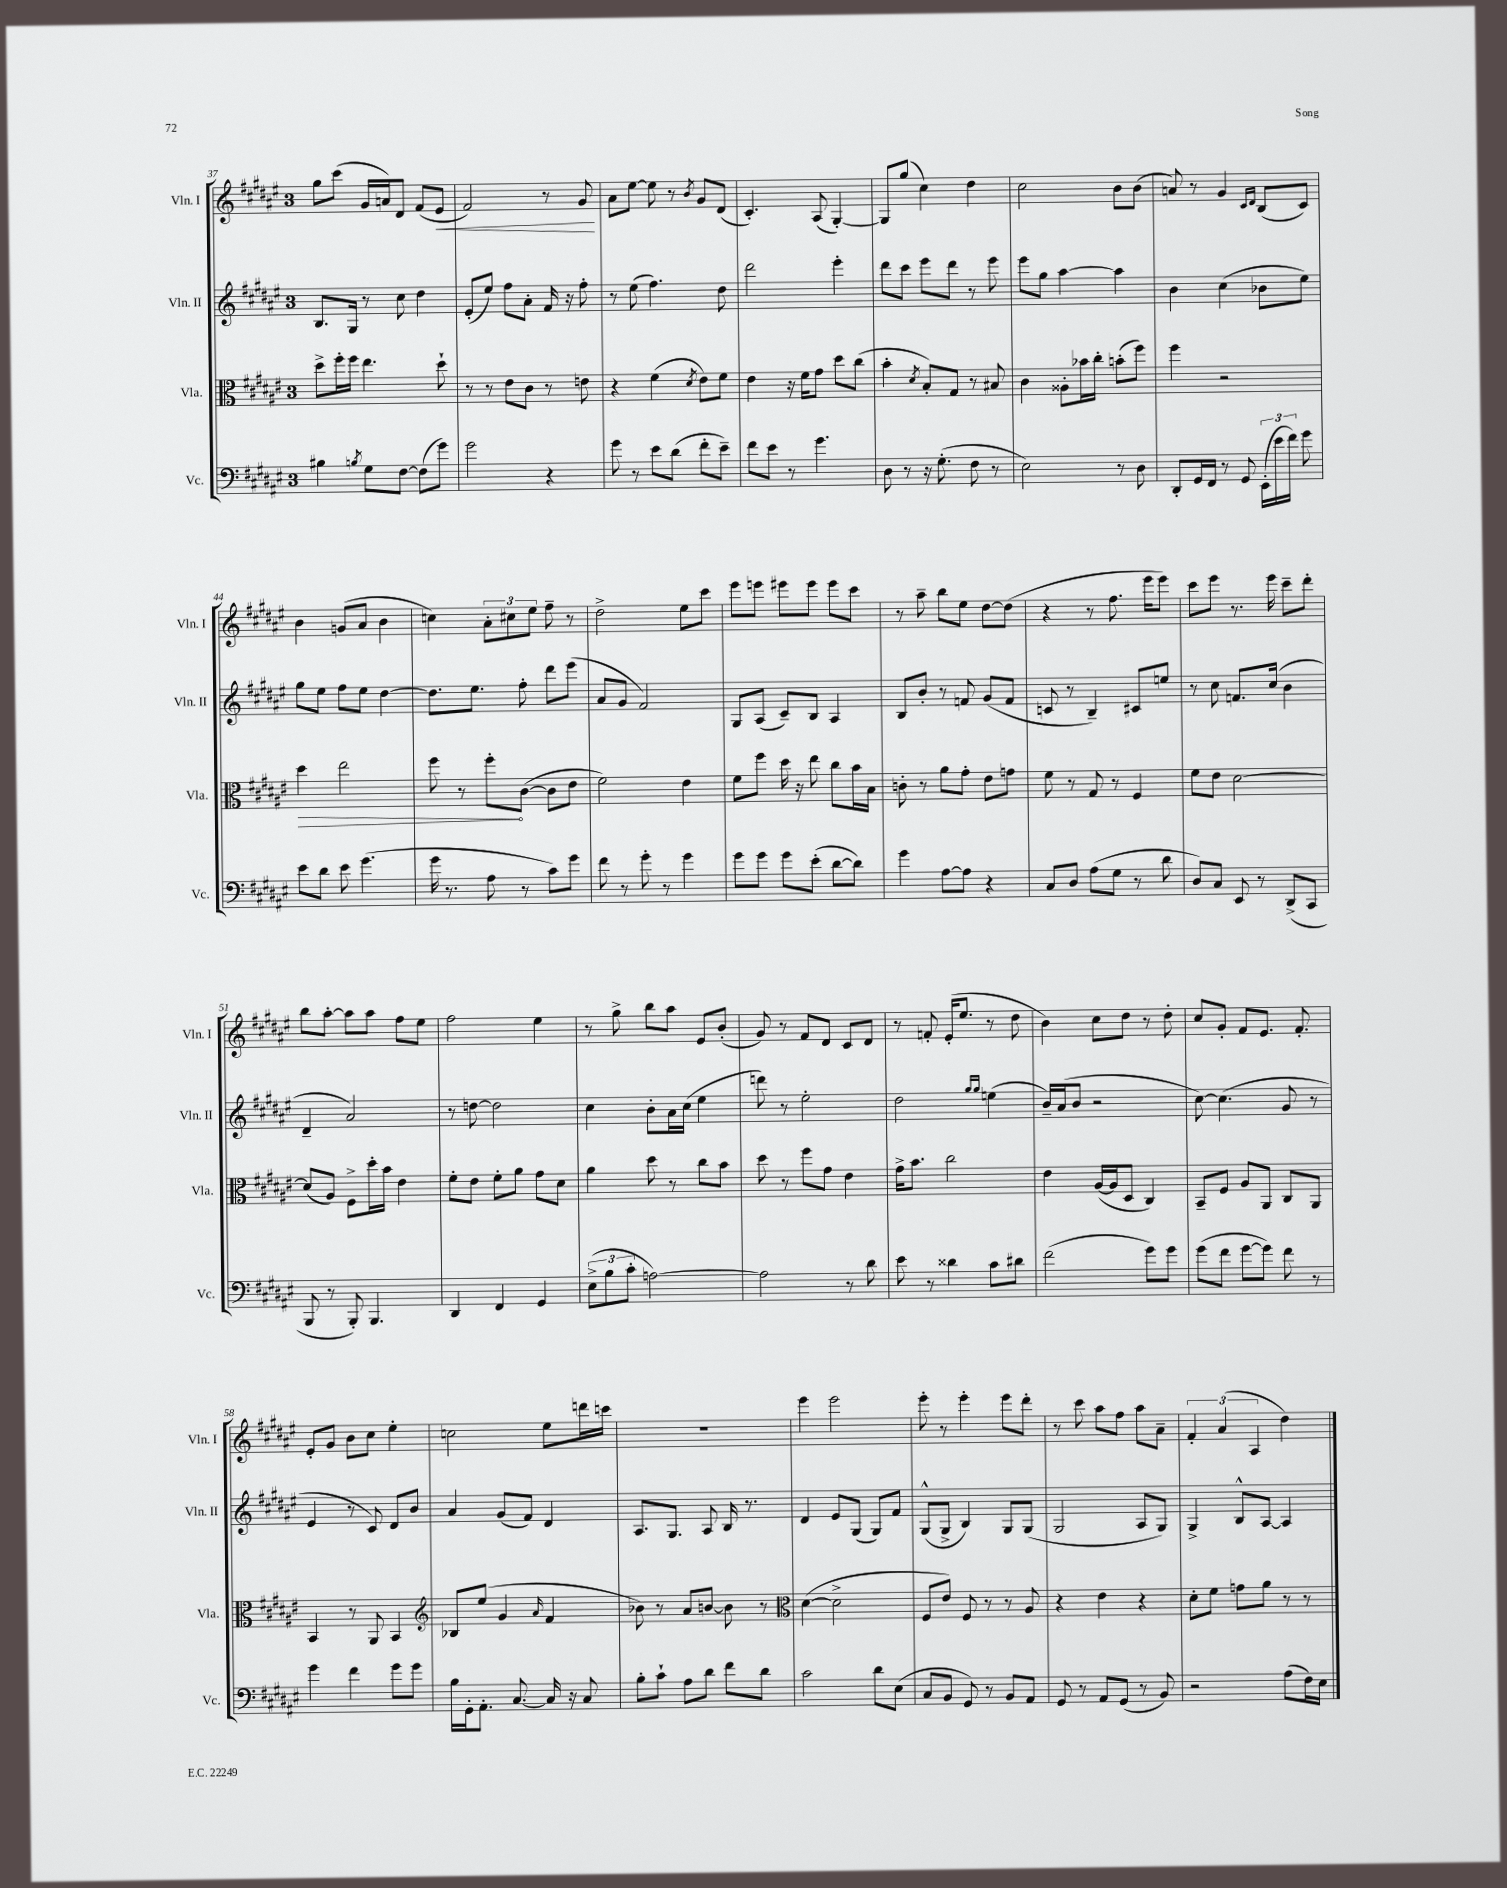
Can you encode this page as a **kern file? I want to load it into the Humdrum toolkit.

**kern	**kern	**dynam	**kern	**kern	**dynam
*part4	*part3	*part3	*part2	*part1	*part1
*staff4	*staff3	*staff3	*staff2	*staff1	*staff1
*I"Vc.	*I"Vla.	*	*I"Vln. II	*I"Vln. I	*
*I'Vc.	*I'Vla.	*	*I'Vln. II	*I'Vln. I	*
*clefF4	*clefC3	*	*clefG2	*clefG2	*
*k[f#c#g#d#a#e#]	*k[f#c#g#d#a#e#]	*	*k[f#c#g#d#a#e#]	*k[f#c#g#d#a#e#]	*
*M3/4	*M3/4	*	*M3/4	*M3/4	*
=37	=37	=37	=37	=37	=37
4B#X\	8dd#^\L	.	8.B/L	8gg#\L	.
.	16ff#'\L	.	.	(8ccc#\J	.
.	16ff#\JJ	.	16G#/Jk	.	.
8qBn/	.	.	.	.	.
8G#\L	4.ee#\	.	8r	16g#/LL	.
.	.	.	.	16an/J)	.
[8F#\J	.	.	8cc#\	8d#/J	.
(8F#\L]	.	.	4dd#\	(8f#/L	.
!	!	!	!	!	!LO:HP:b
8g#\J)	8dd#`\	.	.	8e#/J	<
=38	=38	=38	=38	=38	=38
2g#\	8r	.	(8e#'/L	2f#/)	.
.	8r	.	8ee#/J)	.	.
.	8e#\L	.	8ff#\L	.	.
.	8c#\J	.	8a#'\J	.	.
4r	8r	.	16f#/	8r	.
.	.	.	16r	.	.
.	8en\	.	8ff#'\	8g#/	.
.	.	.	.	.	[
=39	=39	=39	=39	=39	=39
8g#\	4r	.	8r	8a#\L	.
8r	.	.	(8ee#\	[8ee#\J	.
8e#\L	(4f#\	.	4.ff#\)	8ee#\]	.
(8d#\J	.	.	.	8r	.
.	8qd#/	.	.	8qb/	.
8f#'\L	8e#\L)	.	.	8g#/L	.
8e#~\J)	8f#\J	.	8dd#\	(8d#/J	.
=40	=40	=40	=40	=40	=40
8f#\L	4e#\	.	2ddd#\	4.c#'/)	.
8e#\J	.	.	.	.	.
8r	16r	.	.	.	.
.	16f#\KL	.	.	.	.
4.g#\	8g#\J	.	.	(8A#/	.
.	8dd#\L	.	4eee#'\	[4G#'/)	.
.	(8cc#\J	.	.	.	.
=41	=41	=41	=41	=41	=41
8D#\	4b'\	.	8ddd#\L	8G#/L]	.
8r	.	.	8ccc#\J	(8gg#/J	.
.	8qd#/	.	.	.	.
16r	8B'/L)	.	8eee#\L	4cc#\)	.
(8.G#'\	.	.	.	.	.
.	8G#/J	.	8ddd#\J	.	.
8F#\	8r	.	8r	4dd#\	.
8r	8B#X/	.	8eee#\	.	.
=42	=42	=42	=42	=42	=42
2E#\)	4c#\	.	8eee#\L	2cc#\	.
.	.	.	8gg#\J	.	.
.	8A##X'\L	.	[4aa#\	.	.
.	16b-X\L	.	.	.	.
.	16cc#'\JJ	.	.	.	.
8r	(8bn'\L	.	4aa#\]	8b\L	.
8D#\	8ff#\J)	.	.	(8b\J	.
=43	=43	=43	=43	=43	=43
8DD#'/L	4ff#\	.	4b\	8an/)	.
16GG#/L	.	.	.	8r	.
16FF#/JJ	.	.	.	.	.
8r	2r	.	(4cc#\	4g#/	.
8GG#/	.	.	.	.	.
.	.	.	.	16qqc#/LL	.
.	.	.	.	16qqd#/JJ	.
(24EE#'\LL	.	.	8b-X\L	(8B/L	.
24e#\	.	.	.	.	.
24f#\JJ)	.	.	.	.	.
8g#\	.	.	8ee#\J)	8c#/J)	.
!!LO:LB:g=z
=44	=44	=44	=44	=44	=44
!	!	!LO:HP:b	!	!	!
8e#\L	4dd#\	>	8gg#\L	4b\	.
8d#\J	.	.	8ee#\J	.	.
8e#\	2ee#\	.	8ff#\L	(8gn/L	.
(4.g#\	.	.	8ee#\J	8a#/J	.
.	.	.	[4dd#\	4b\	.
=45	=45	=45	=45	=45	=45
16g#\	8ff#\	.	8.dd#\L]	4ccn\)	.
8.r	.	.	.	.	.
.	8r	.	.	.	.
.	.	.	8.ee#\J	.	.
8A#\	8ff#'\L	.	.	12a#'\L	.
.	.	.	.	12cc#X\	.
8r	([8c#\J	]	8ff#'\	.	.
.	.	.	.	12ee#\J	.
8c#\L)	8c#\L]	.	8ddd#\L	8ff#~\	.
8g#\J	8e#\J	.	(8eee#\J	8r	.
=46	=46	=46	=46	=46	=46
8f#\	2f#\)	.	8a#/L	2dd#^\	.
8r	.	.	8g#/J	.	.
8g#'\	.	.	2f#/)	.	.
8r	.	.	.	.	.
4g#\	4e#\	.	.	8ee#\L	.
.	.	.	.	8ccc#\J	.
=47	=47	=47	=47	=47	=47
8g#\L	8f#\L	.	8G#/L	8eee#\L	.
8g#\J	8ff#\J	.	(8A#/J	8eeen\J	.
8g#\L	16dd#\	.	8c#~/L)	8eee#X\L	.
.	16r	.	.	.	.
(8e#'\J	8ee#\	.	8B/J	8eee#\J	.
[8d#\L	8cc#\L	.	4A#/	8eee#\L	.
8d#\J])	16b\L	.	.	8ccc#\J	.
.	16B\JJ	.	.	.	.
=48	=48	=48	=48	=48	=48
4g#\	8cn'\	.	8B/L	8r	.
.	8r	.	8b'/J	8aa#~\	.
[8A#\L	8a#\L	.	8r	8bb\L	.
8A#\J]	8g#'\J	.	8fn/	8ee#\J	.
4r	8e#\L	.	(8g#/L	[8dd#\L	.
.	8gn\J	.	8f/J	(8dd#\J]	.
=49	=49	=49	=49	=49	=49
8C#/L	8f#\	.	8cn/	4r	.
8D#/J	8r	.	8r	.	.
(8A#\L	8G#/	.	4B~/)	8r	.
8G#\J	8r	.	.	8.ff#\	.
8r	4F#/	.	8c#X/L	.	.
.	.	.	.	16eee#\KL	.
8d#\	.	.	8een/J	8eee#\J)	.
=50	=50	=50	=50	=50	=50
8D#/L)	8f#\L	.	8r	8ccc#\L	.
8C#/J	8e#\J	.	8cc#\	8eee#\J	.
8EE#/	[2d#\	.	8.fn/L	8.r	.
8r	.	.	.	.	.
.	.	.	(16cc#/Jk	16eee#\	.
(8DD#^/L	.	.	4b\	8ccc#~\L	.
8CC#/J	.	.	.	8ddd#'\J	.
!!LO:LB:g=z
=51	=51	=51	=51	=51	=51
8BBB/	(8d#/L]	.	4d#~/	8bb\L	.
8r	8A#/J)	.	.	[8aa#'\J	.
8BBB'/)	8F#^\L	.	2a#/)	8aa#\L]	.
4.BBB/	16dd#'\L	.	.	8aa#\J	.
.	16b\JJ	.	.	.	.
.	4e#\	.	.	8ff#\L	.
.	.	.	.	8ee#\J	.
=52	=52	=52	=52	=52	=52
4DD#/	8f#'\L	.	8r	2ff#\	.
.	8e#\J	.	[8ddn\	.	.
4FF#/	8f#'\L	.	2dd\]	.	.
.	8a#\J	.	.	.	.
4GG#/	8g#\L	.	.	4ee#\	.
.	8d#\J	.	.	.	.
=53	=53	=53	=53	=53	=53
(12E#^\L	4a#\	.	4cc#\	8r	.
12B\	.	.	.	.	.
.	.	.	.	8gg#^\	.
12c#'\J	.	.	.	.	.
[2An\)	8dd#\	.	8b'\L	8bb\L	.
.	8r	.	16a#\L	8aa#\J	.
.	.	.	(16cc#\JJ	.	.
.	8cc#\L	.	4ee#\	8e#/L	.
.	8b\J	.	.	(8b'/J	.
=54	=54	=54	=54	=54	=54
2A\]	8dd#\	.	8dddn\)	8g#/)	.
.	8r	.	8r	8r	.
.	8ff#\L	.	2ee#'\	8f#/L	.
.	8g#\J	.	.	8d#/J	.
8r	4e#\	.	.	8c#/L	.
8d#\	.	.	.	8d#/J	.
=55	=55	=55	=55	=55	=55
8e#\	16g#^\KL	.	2dd#\	8r	.
.	8.b\J	.	.	.	.
8r	.	.	.	8fn'/	.
4d##X\	2cc#\	.	.	(16e#'/KL	.
.	.	.	.	8.ee#/J	.
.	.	.	16qqgg#/LL	.	.
.	.	.	16qqgg#/JJ	.	.
8c#\L	.	.	(4een\	8r	.
8d#X\J	.	.	.	8dd#\	.
=56	=56	=56	=56	=56	=56
(2f#\	4e#\	.	16b~/LL)	4b\)	.
.	.	.	(16a#/J	.	.
.	.	.	8b/J	.	.
.	([16A#/LL	.	2r	8cc#\L	.
.	16A#/J]	.	.	.	.
.	8D#/J	.	.	8dd#\J	.
8g#\L)	4C#/)	.	.	8r	.
8g#\J	.	.	.	8dd#'\	.
=57	=57	=57	=57	=57	=57
(8g#\L	8BB~/L	.	[8cc#\)	8cc#/L	.
8f#\J	8F#/J	.	(4.cc#\]	8g#'/J	.
[8g#\L	8A#/L	.	.	8f#/L	.
8g#\J])	8AA#/J	.	.	8.e#/J	.
8f#\	8C#/L	.	8g#/	.	.
.	.	.	.	8.f#'/	.
8r	8AA#/J	.	8r	.	.
!!LO:LB:g=z
=58	=58	=58	=58	=58	=58
4g#\	4BB/	.	4e#/	8e#'/L	.
.	.	.	.	8g#/J	.
4f#\	8r	.	8r	8b\L	.
.	8AA#/	.	8c#/)	8cc#\J	.
8g#\L	4BB/	.	8d#/L	4ee#'\	.
8g#\J	.	.	8b/J	.	.
=59	=59	=59	=59	=59	=59
*	*clefG2	*	*	*	*
16B\LL	8B-X/L	.	4a#/	2ccn\	.
16GG#'\J	.	.	.	.	.
8.AA#'\J	(8ee#/J	.	.	.	.
.	4g#/	.	(8g#/L	.	.
[8.C#/	.	.	.	.	.
.	.	.	8f#/J)	.	.
.	16qqa#/	.	.	.	.
16C#/]	4f#/	.	4d#/	8ee#\L	.
16r	.	.	.	.	.
8C#/	.	.	.	16dddn\L	.
.	.	.	.	16cccn\JJ	.
=60	=60	=60	=60	=60	=60
8B'\L	8b-X\)	.	8.A#/L	2.r	.
8c#`\J	8r	.	.	.	.
.	.	.	8.G#/J	.	.
8A#\L	8a#/L	.	.	.	.
8d#\J	[8bn/J	.	8A#/	.	.
8f#\L	8b\]	.	16B/	.	.
.	.	.	8.r	.	.
8d#\J	8r	.	.	.	.
=61	=61	=61	=61	=61	=61
*	*clefC3	*	*	*	*
2c#\	([4d#\	.	4d#/	4eee#\	.
.	2d#^\]	.	8e#/L	2eee#\	.
.	.	.	(8G#/J	.	.
8d#\L	.	.	8G#/L)	.	.
(8E#\J	.	.	8f#/J	.	.
=62	=62	=62	=62	=62	=62
8C#/L	8F#/L	.	(8G#^^/L	8eee#'\	.
8BB/J	8e#/J)	.	8G#^/J	8r	.
8GG#/)	8F#/	.	4B/)	4eee#'\	.
8r	8r	.	.	.	.
8BB/L	8r	.	8G#/L	8eee#\L	.
8AA#/J	8A#/	.	(8G#/J	8ddd#'\J	.
=63	=63	=63	=63	=63	=63
8GG#/	4r	.	2G#/	8r	.
8r	.	.	.	8ccc#\	.
8AA#/L	4e#\	.	.	8aa#\L	.
(8GG#/J	.	.	.	8ff#\J	.
8r	4r	.	8A#/L	8aa#\L	.
8BB/)	.	.	8G#/J)	8a#~\J	.
=64	=64	=64	=64	=64	=64
2r	8d#'\L	.	4G#^/	6f#'/	.
.	8f#\J	.	.	.	.
.	.	.	.	(6a#/	.
.	8gn\L	.	8B^^/L	.	.
.	.	.	.	6A#/	.
.	8a#\J	.	[8A#/J	.	.
(8A#\L	8r	.	4A#/]	4dd#\)	.
16F#\L)	8r	.	.	.	.
16E#\JJ	.	.	.	.	.
==	==	==	==	==	==
*-	*-	*-	*-	*-	*-
